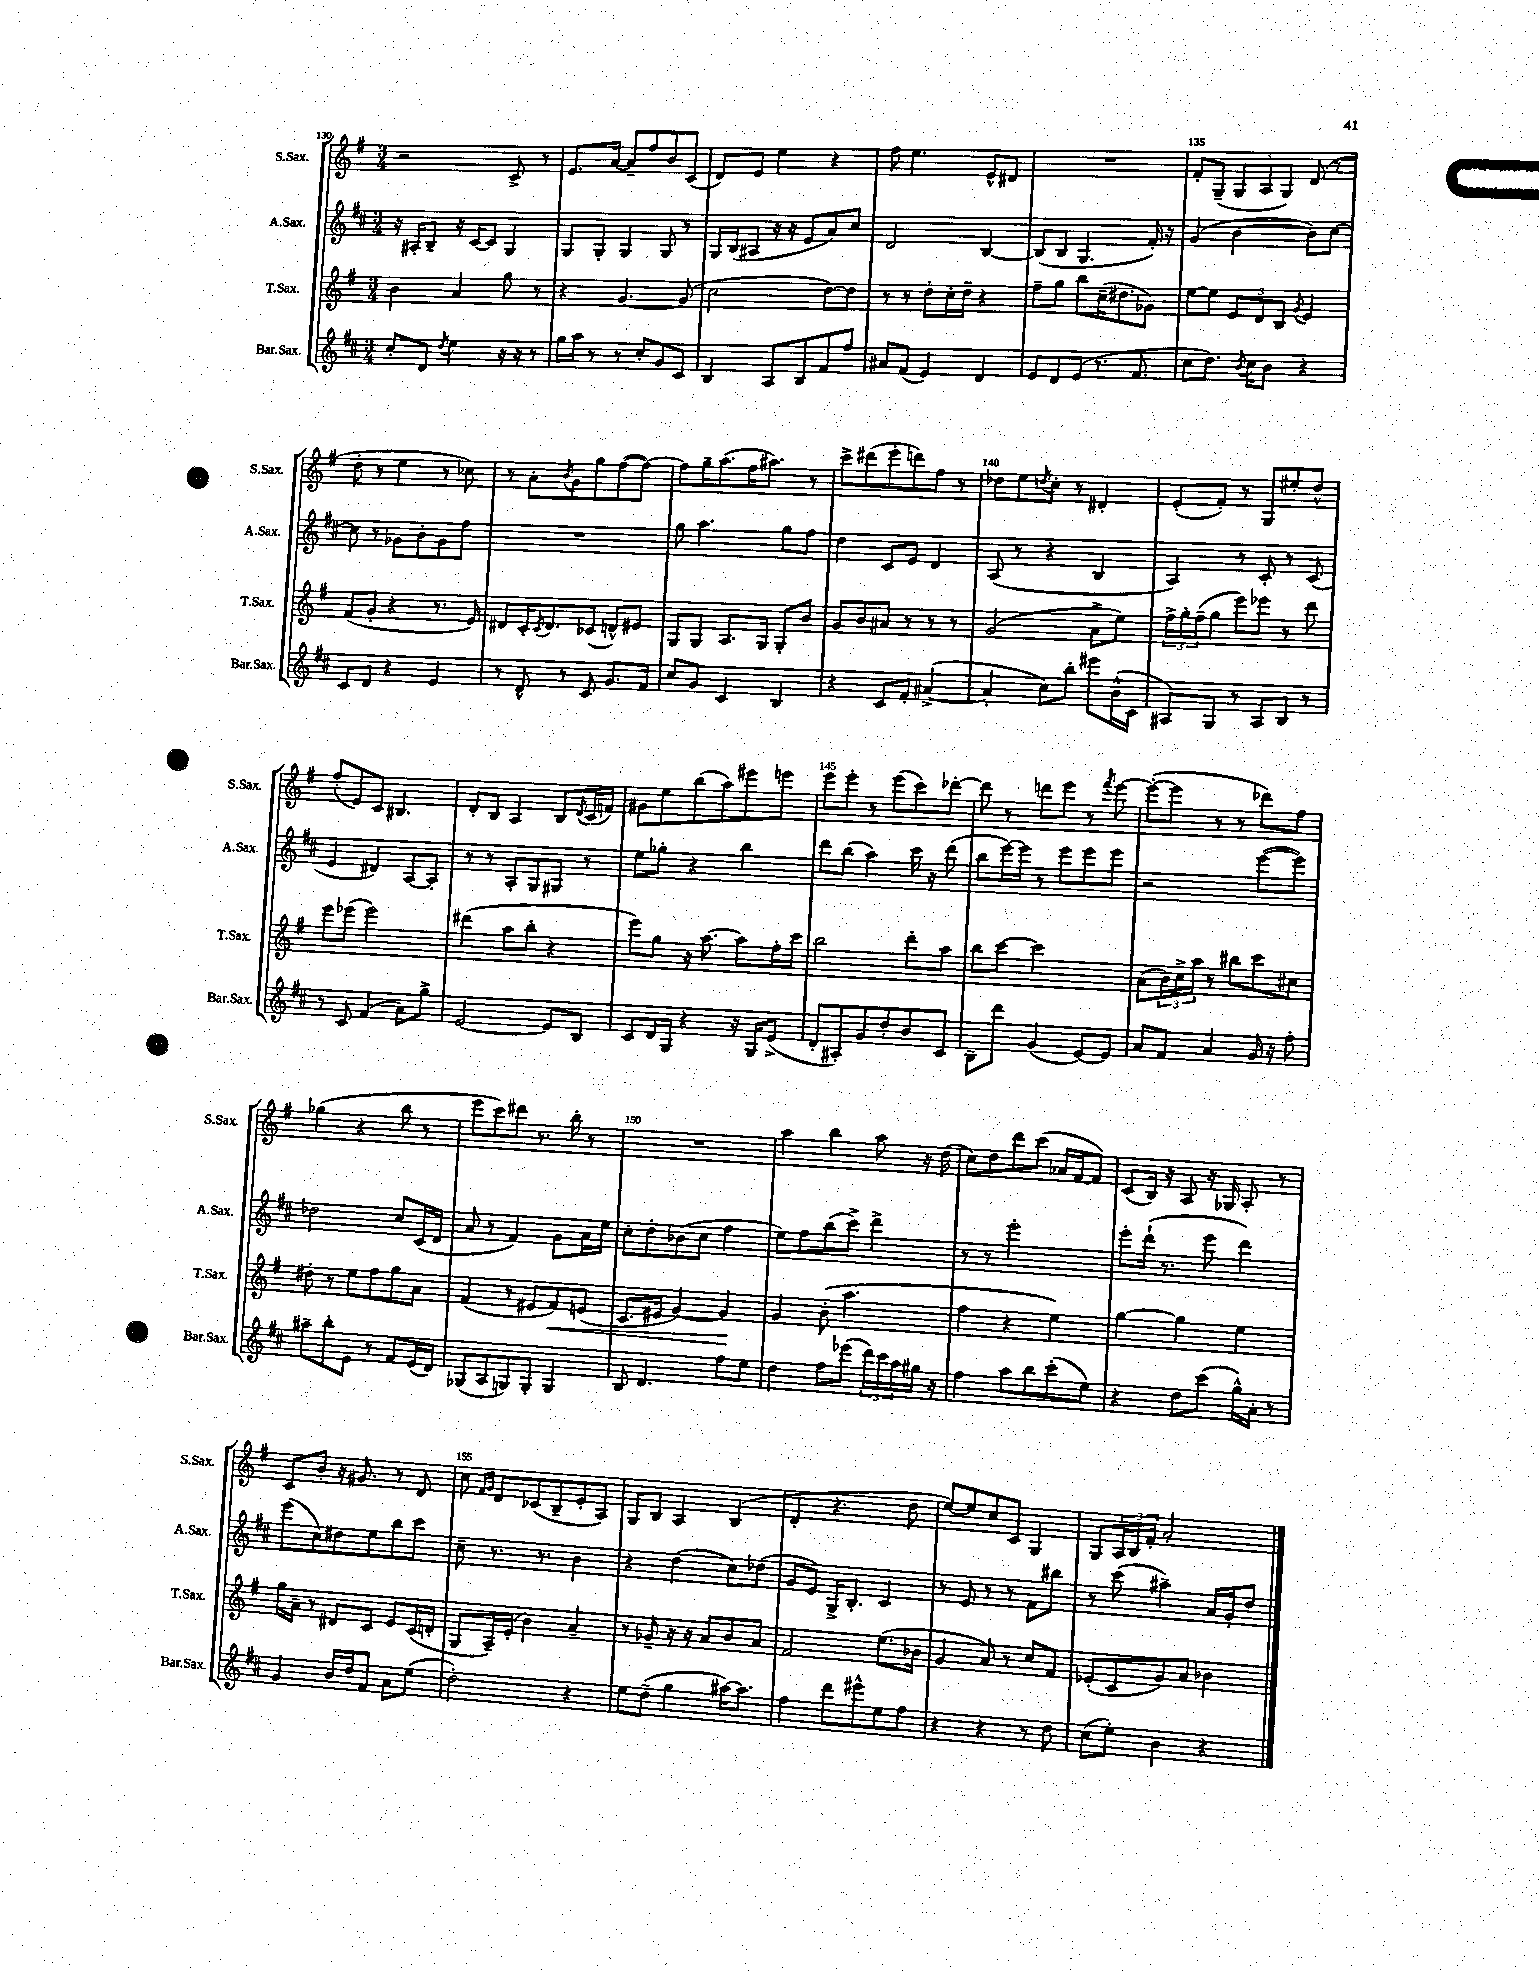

**kern	**kern	**dynam	**kern	**kern
*part4	*part3	*part3	*part2	*part1
*staff4	*staff3	*staff3	*staff2	*staff1
*I"Bar.Sax.	*I"T.Sax.	*	*I"A.Sax.	*I"S.Sax.
*I'Bar.Sax.	*I'T.Sax.	*	*I'A.Sax.	*I'S.Sax.
*clefG2	*clefG2	*	*clefG2	*clefG2
*k[f#c#]	*k[f#]	*	*k[f#c#]	*k[f#]
*M3/4	*M3/4	*	*M3/4	*M3/4
=130	=130	=130	=130	=130
8cc#'/L	4b\	.	16r	2r
.	.	.	16A#X'/KL	.
8d/J	.	.	8B~/J	.
8qdd/	.	.	.	.
4ee\	4a/	.	16r	.
.	.	.	[16c#/KL	.
.	.	.	8c#/J]	.
16r	8gg\	.	4G/	8c^/
16r	.	.	.	.
8r	8r	.	.	8r
=131	=131	=131	=131	=131
16gg\LL	4r	.	8G/L	8.e/L
16aa\JJ	.	.	.	.
8r	.	.	8G'/J	.
.	.	.	.	[16a/Jk
8r	[4.g/	.	4G/	8a~/L]
8cc#'/L	.	.	.	8ff#/
8g/	.	.	8G/	8b/
8c#/J	(8g/]	.	8r	(8c/J
=132	=132	=132	=132	=132
4B/	2cc\	.	16G/LL	8d/L)
.	.	.	(16B/J	.
.	.	.	8A#X/J	8e/J
8A/L	.	.	16r	4ee\
.	.	.	16r	.
8B/	.	.	8e/L	.
8f#/	[8dd\L)	.	8a/)	4r
8ff#/J	8dd\J]	.	8cc#/J	.
=133	=133	=133	=133	=133
8a#X/L	8r	.	2d/	8ff#\
(8f#/J	8r	.	.	4.ee\
4e/)	8dd'\L	.	.	.
.	16cc'\L	.	.	.
.	16dd~\JJ	.	.	.
4d/	4r	.	[4B/	8e^^/L
.	.	.	.	8d#X/J
=134	=134	=134	=134	=134
8e/L	8ff#~\L	.	(8B/L]	2.r
8d/	8gg\J	.	8B/J	.
(8e/J	8bb\L	.	4.G/	.
8.r	(16cc~\K	.	.	.
.	8.dd#X\	.	.	.
8.f#/	.	.	.	.
.	8g-X\J)	.	16f#'/)	.
.	.	.	16r	.
=135	=135	=135	=135	=135
8cc#\L	[8ee\L	.	(4g/	8f#'/L
8.dd\J)	8ee\J]	.	.	(8G~/J
.	12e/L	.	[4b\	12G/L
8qb/	.	.	.	.
16cc#\KL	.	.	.	.
.	12d/	.	.	12A/
8b\J	.	.	.	.
.	12B/J	.	.	12G/J)
.	8qg/	.	.	.
4r	4e/	.	8b\L])	(8d/
.	.	.	[8cc#\J	8r
!!LO:LB:g=z
=136	=136	=136	=136	=136
8c#/L	(8f#/L	.	8cc#\]	8dd'\
8d/J	8g'/J	.	8r	8r
4r	4r	.	8g-X\L	4ee\
.	.	.	8b'\	.
4e/	8.r	.	8g-\	8r
.	.	.	8ff#\J	8cc-X\)
.	16e/)	.	.	.
=137	=137	=137	=137	=137
8r	8d#X/L	.	2.r	8r
8d^^/	16c'/K	.	.	8a'\L
.	8qc/	.	.	.
.	8.d#/	.	.	.
.	.	.	.	8qb/
8r	.	.	.	8g\
8c#/	(8c-X/J	.	.	8gg\
8.g/L	8dn^^/L)	.	.	([8ff#\
.	8e#X/J	.	.	8ff#\J_)
16f#/Jk	.	.	.	.
=138	=138	=138	=138	=138
8cc#/L	8G/L	.	8gg\	8ff#\L]
8g/J	8G/J	.	4.aa\	16gg~\K
.	.	.	.	(8.aa\
4c#/	8.A/L	.	.	.
.	.	.	.	16ff#\K
.	16G/Jk	.	.	8.aa#X\J)
4B/	8G'/L	.	8gg\L	.
.	8b/J	.	8ff#\J	8r
=139	=139	=139	=139	=139
4r	8g/L	.	4dd\	8ccc^\L
.	8b/	.	.	(8ddd#X\
8c#/L	8a#X/J	.	8c#/L	8eee'\
8f#'/J	8r	.	8e/J	8dddn\)
([4a#X^/	8r	.	4d/	8ff#\J
.	8r	.	.	8r
=140	=140	=140	=140	=140
4a#'/]	(2g/	.	(8A/	8dd-X\L
.	.	.	8r	8ee\
.	.	.	.	8qddn/
8cc#\L)	.	.	4r	8cc'\J
8bb'\J	.	.	.	8r
8eee#X\L	8a^\L	.	4B/	4d#X'/
(16b^^\L	8ee\J)	.	.	.
16c#\JJ	.	.	.	.
=141	=141	=141	=141	=141
8A#X/L)	24ff#^\LL	.	4A/)	(8e'/L
.	24gg'\	.	.	.
.	(24ff#~\J	.	.	.
8G/J	8gg\J	.	.	8f#'/J)
8r	8eee\L)	.	8r	8r
8A#/L	8eee-X\J	.	8c#'/	8G/L
8B/J	8r	.	8r	8ee#X'/
8r	8ddd\	.	(8c#/	8dd^^/J
!!LO:LB:g=z
=142	=142	=142	=142	=142
8r	8eee\L	.	4e/	(8ff#'/L
8c#/	(8eee-X\J	.	.	8e/)
(4f#/	2eee-\)	.	4d#X/)	8c/J
.	.	.	.	4.B#X/
8a\L)	.	.	[8A/L	.
8gg^\J	.	.	8A'/J]	.
=143	=143	=143	=143	=143
[2e/	(4ddd#X\	.	8r	8d'/L
.	.	.	8r	8B/J
.	8aa\L	.	8A'/L	4A/
.	8bb'\J	.	8G/	.
8e/L]	4r	.	8G#X/J	8B/L
.	.	.	.	8qd/
8B/J	.	.	8r	(16c/L
.	.	.	.	16fn/JJ)
=144	=144	=144	=144	=144
8c#/L	8eee\L)	.	8ee\L	8g#X\L
16d/L	8gg\J	.	8gg-X'\J	8ee\
16G/JJ	.	.	.	.
4r	16r	.	4r	(8bb\
.	[8.aa\	.	.	.
.	.	.	.	8aa\)
16r	8aa\L]	.	4bb\	8eee#X\
16G/KL	.	.	.	.
(8e^/J	16ff#'\L	.	.	8eeen\J
.	16ccc\JJ	.	.	.
=145	=145	=145	=145	=145
8d'/L	2bb\	.	8ddd\L	8eee\L
8A#X'/)	.	.	(8bb\J	8eee'\J
8g/	.	.	4aa\)	8r
8dd'/	.	.	.	(8eee\L
8b/	8ddd'\L	.	16ccc#\	8ccc\)
.	.	.	16r	.
8c#/J	8aa\J	.	(8ddd\	[8ddd-X'\J
=146	=146	=146	=146	=146
8B~\L	8bb\L	.	8bb\L	8ddd-\]
8ddd\J	[8ccc\J	.	[16eee\L)	8r
.	.	.	16eee\JJ]	.
(4g/	2ccc\]	.	8r	8dddn\L
.	.	.	8eee\L	8eee\J
[8e/L)	.	.	8eee\	8r
.	.	.	.	8qfff#/
8e/J]	.	.	8eee\J	[8eee\
=147	=147	=147	=147	=147
8a/L	(8a\L	.	2r	(8eee'\L_
8f#/J	24b\L)	.	.	8eee\J]
.	24cc^\	.	.	.
.	24aa\JJ	.	.	.
4a/	8r	.	.	8r
.	8bb#X\L	.	.	8r
16g/	8ccc\	.	([8eee\L	8ddd-X\L)
16r	.	.	.	.
8ff#'\	8cc#X\J	.	8eee\J])	8ff#\J
!!LO:LB:g=z
=148	=148	=148	=148	=148
8aa#X~\L	8dd#X'\	.	2dd-X\	(4gg-X\
8bb'\	8r	.	.	.
8e\J	8ee\L	.	.	4r
8r	8ff#\	.	.	.
8f#/L	8gg\	.	8cc#/L	8bb\
(16e/L	8a\J	.	(16c#/L	8r
16d/JJ)	.	.	16d/JJ	.
=149	=149	=149	=149	=149
(8G-X/L	(4f#/	.	8a/	8eee\L
8A/	.	.	8r	8ccc\)
8Gn/)	8r	.	4f#/)	8ddd#X\J
8G'/J	8e#X/L	.	.	8.r
!	!	!LO:HP:b	!	!
4G/	8f#/)	<	8g\L	.
.	.	.	.	16bb'\
.	(8en/J	.	16a\L	8r
.	.	.	16ee\JJ	.
=150	=150	=150	=150	=150
8B/	8.c/L	.	8cc#'\L	2.r
4.d/	.	.	8dd'\	.
.	16e#X/Jk	.	.	.
.	[4g/)	.	(8b-X\	.
.	.	.	8cc#\J	.
8ff#\L	4g/]	.	4ff#\	.
8ee\J	.	.	.	.
.	.	[	.	.
=151	=151	=151	=151	=151
4dd\	4g/	.	8ee\L)	4aa\
.	.	.	8ff#\	.
8ff#\L	(8b'\	.	(8bb\	4bb\
(8eee-X\J	4.aa\	.	8ccc#^\J)	.
24ddd\LL)	.	.	4ddd^\	8aa\
24ccc#\	.	.	.	.
24aa\	.	.	.	.
16gg#X\JJ	.	.	.	16r
16r	.	.	.	(16dd\
=152	=152	=152	=152	=152
4ff#\	4ff#\	.	8r	8cc\L)
.	.	.	8r	8dd\
8aa\L	4r	.	2eee'\	8ddd\
8bb\	.	.	.	(8ccc\J
(8ccc#'\	4ee\)	.	.	16a-X/LL
.	.	.	.	[16f#/J
8ee\J)	.	.	.	8f#/J])
=153	=153	=153	=153	=153
4r	[4gg\	.	8eee'\L	(8c/L
.	.	.	(16ddd`\Jk	16B/Jk)
.	.	.	8.r	16r
8dd\L	4gg\]	.	.	8A/
(8ccc#\J	.	.	8eee\	16r
.	.	.	.	16G-X/
16gg^^\LL)	4ee\	.	4ddd\)	8A'/
16a'\JJ	.	.	.	.
8r	.	.	.	8r
!!LO:LB:g=z
=154	=154	=154	=154	=154
4g/	16gg\LL	.	(8eee\L	8c/L
.	16a~\JJ	.	.	.
.	8r	.	8cc#\)	8b'/J
16b/LL	8d#X/L	.	8dd#X\	16r
16dd/J	.	.	.	8.g#X/
8f#/J	8c/J	.	8ee\	.
8a\L	8e/L	.	8bb\	8r
(8ee\J	(16c/L	.	8ccc#\J	8d/
.	16dn'/JJ	.	.	.
=155	=155	=155	=155	=155
2dd'\)	8G/L	.	8cc#~\	8cc\
.	.	.	.	16qqf#/LL
.	.	.	.	16qqg/JJ
.	16A~/L)	.	8.r	8d/L
.	(16e'/JJ	.	.	.
.	4b\)	.	.	(8c-X/
.	.	.	8.r	.
.	.	.	.	8B~/
4r	4a~/	.	4b\	8e'/
.	.	.	.	8A/J)
=156	=156	=156	=156	=156
8ee\L	8r	.	4r	8G/L
(8dd~\J	8g-X~/	.	.	8B/J
4gg\	16r	.	(4dd\	4A/
.	16r	.	.	.
.	8a/L	.	.	.
[16aa#X\KL)	8b/	.	8cc#\L)	(4B/
8.aa#\J]	.	.	.	.
.	8a/J	.	(8dd-X\J	.
=157	=157	=157	=157	=157
4ff#\	2f#/	.	8g/L	4d'/
.	.	.	8e/J)	.
8ddd\L	.	.	16G^/KL	4.r
.	.	.	8.B'/J	.
8eee#X^^\	.	.	.	.
8ee\	(8.ee\L	.	4c#/	.
8ff#\J	.	.	.	8dd\
.	16b-X\Jk	.	.	.
=158	=158	=158	=158	=158
4r	4g/	.	8r	[8ee/L)
.	.	.	8e/	8ee/]
4r	8a/)	.	8r	8cc/
.	8r	.	8r	8c/J
8r	8cc/L	.	8f#\L	4G/
8dd\	8f#/J	.	8bb#X\J	.
=159	=159	=159	=159	=159
(8cc#\L	(8e-X'/L	.	8r	8G/L
8ee'\J)	8c/	.	(8ccc#\	24A/L
.	.	.	.	24B/
.	.	.	.	24f#'/JJ
4b\	8g/)	.	4aa#X~\)	2a'/
.	8a/J	.	.	.
4r	4b-X\	.	16a/LL	.
.	.	.	16g'/J	.
.	.	.	8dd/J	.
==	==	==	==	==
*-	*-	*-	*-	*-
